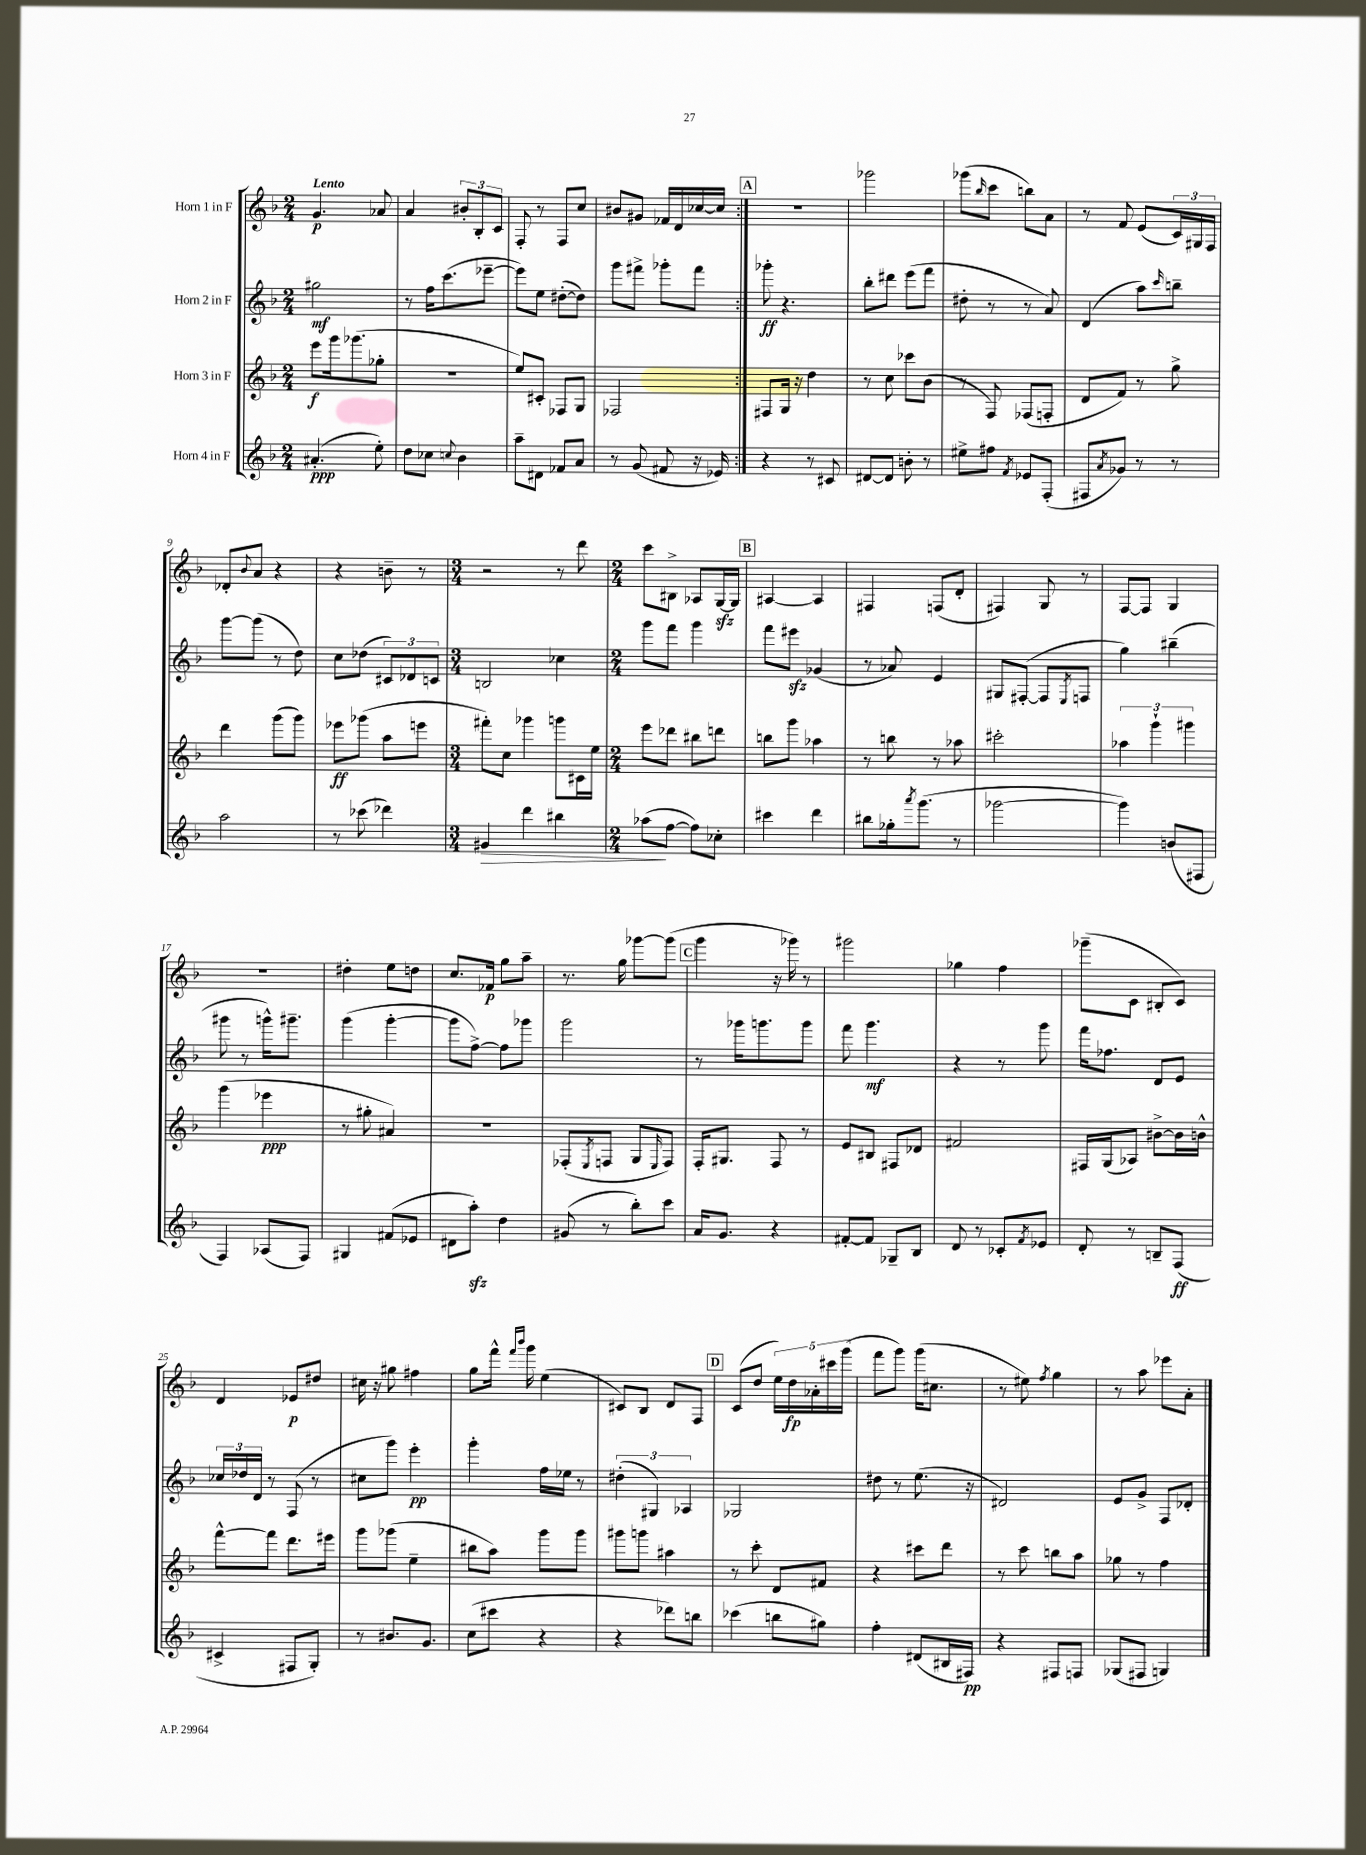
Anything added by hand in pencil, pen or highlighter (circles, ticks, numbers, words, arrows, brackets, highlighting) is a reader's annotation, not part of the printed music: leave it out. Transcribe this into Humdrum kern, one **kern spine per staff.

**kern	**kern	**kern	**kern
*staff4	*staff3	*staff2	*staff1
*clefG2	*clefG2	*clefG2	*clefG2
*k[b-]	*k[b-]	*k[b-]	*k[b-]
*M2/4	*M2/4	*M2/4	*M2/4
(4.a#'	8eee	2gg#	4.g
.	16ggg	.	.
.	(8.ggg-	.	.
8ee')	8gg-'	.	8a-
=	=	=	=
8dd	2r	8r	4a
8cc-	.	16ff	.
.	.	(8.ccc	.
8qqcc	.	.	.
4b-	.	.	12b#'
.	.	.	12B-'
.	.	[8eee-~	.
.	.	.	12c
=	=	=	=
8aa~	8ee)	8eee-])	8F'
8d#	8c#'	8ee	8r
8f-	8F-	([8dd#'	8F
8a	8G	8dd#])	8cc
=	=	=	=
8r	2F-	8ggg	8b#
(8g	.	8fff#^	8g#
8f#	.	8ggg-'	16f-
.	.	.	16d
16r	.	8fff#	[16cc-
16e-)	.	.	16cc-]
=:|!	=:|!	=:|!	=:|!
4r	8F#	8ggg-'	2r
.	16G	4.r	.
.	16r	.	.
8r	4dd	.	.
8c#	.	.	.
=	=	=	=
[8d#	8r	8bb-'	2ggg-
8d#]	8cc	8ddd#	.
8b'	8ccc-	(8eee	.
8r	(8b-	8fff	.
=	=	=	=
8ee#^	8r	8dd#'	(8ggg-
.	.	.	16qqbb-
8ff#	8F)	8r	8ccc
8qf	.	.	.
8e-	(8F-	8r	8bb)
(8F'	8F'	8a)	8a
=	=	=	=
8F#	8d	(4d	8r
8qa	.	.	.
8g-)	8f)	.	8f
8r	8r	8aa)	(8e
.	.	16qqccc	.
8r	8gg^	8bb~	24c)
.	.	.	24G#
.	.	.	24F
=	=	=	=
2aa	4ddd	[8ggg	8d-'
.	.	.	8qqb-
.	.	(8ggg]	8a
.	(8ggg	8r	4r
.	8ggg)	8dd)	.
=	=	=	=
8r	8eee-	8cc	4r
(8ccc-	(8ggg-	(8dd-	.
4ddd-)	8aa	12c#)	8b~
.	.	12d-	.
.	8eee	.	8r
.	.	12c	.
=	=	=	=
*M3/4	*M3/4	*M3/4	*M3/4
4g#	8fff#')	2B	2r
.	8cc	.	.
4ddd	4ggg-	.	.
4bb#	8ggg	4cc-	8r
.	16c#	.	8ddd
.	16ee	.	.
=	=	=	=
*M2/4	*M2/4	*M2/4	*M2/4
(8aa-	8eee	8ggg	8ccc
[8ff	8ddd-	8fff	8B#^
8ff])	8bb#	4ggg	8A-
8cc-'	8ddd	.	[16G
.	.	.	16G]
=	=	=	=
4ccc#	8bb	8fff	[4A#
.	8ggg	8eee#	.
4ddd	4aa-	(4g-	4A#]
=	=	=	=
8bb#	8r	8r	4F#
16gg-'	8bb	8a-)	.
8qaaa	.	.	.
(8.ggg	.	.	.
.	8r	4e	(8F
8r	8aa-	.	8d'
=	=	=	=
[2ggg-	2ccc#'	8G#	4F#)
.	.	([8F#'	.
.	.	8F#]	8G
.	.	8qE	.
.	.	8F	8r
=	=	=	=
4ggg-])	6aa-	4gg)	[8F
.	.	.	8F]
.	6ggg`	.	.
(8b	.	(4bb#~	4G
.	6ggg#	.	.
8F#	.	.	.
=	=	=	=
4F)	(4ggg	8ggg#	2r
.	.	8r	.
(8A-	4eee-	16ggg^^)	.
.	.	8.ggg#~	.
8F)	.	.	.
=	=	=	=
4G#	8r	(4ggg	4dd#'
.	8gg#'	.	.
(8f#	4a#)	[4ggg'	8ee
8e-	.	.	8dd
=	=	=	=
8d#	2r	8ggg]	8.cc
8aa')	.	[8ff^)	.
.	.	.	16f-
4dd	.	8ff]	8gg
.	.	8ggg-	8aa~
=	=	=	=
(8g#	(8F-'	2ggg	8.r
.	8qE	.	.
8r	8F	.	.
.	.	.	16gg
8bb-')	8G	.	[8ggg-
.	16qqE	.	.
8ccc	8F)	.	(8ggg-]
=	=	=	=
16a	16F'	8r	4ggg
8.g	8.G#	.	.
.	.	16ggg-	.
.	.	8.ggg	.
4r	8F	.	16r
.	.	.	16ggg-)
.	8r	8ggg	8r
=	=	=	=
[8f#'	8e	8fff	2ggg#
8f#]	8B#	4.ggg	.
8G-~	8F#	.	.
8B-	8d-	.	.
=	=	=	=
8d	2f#	4r	4gg-
8r	.	.	.
8c-'	.	8r	4ff
8qf	.	.	.
8e-	.	8ggg	.
=	=	=	=
8d'	16F#	16fff	(8ggg-~
.	(16G	8.ff-	.
8r	8A-)	.	8c
8B~	[8b#^	8d	8B#'
(8F	16b#]	8e	8c)
.	16b^^	.	.
=	=	=	=
4c#^	[8fff^^	24cc-	4d
.	.	24dd-	.
.	.	24d	.
.	8fff]	8r	.
8F#	8.ddd	(8F	8e-
8G')	.	8r	8dd#
.	16eee#	.	.
=	=	=	=
8r	8ggg	8cc#	16cc#
.	.	.	16r
8.b#	(8ggg-	8ggg)	8gg#
.	4ee~	4eee'	4ff#
8.g	.	.	.
=	=	=	=
(8cc	8bb#	4ggg'	8gg
8ccc#	8aa)	.	16fff^^
.	.	.	16qqfff
.	.	.	16qqbbb-
.	.	.	16ggg
4r	8ggg	16ff	(4ee
.	.	16ee-	.
.	8ggg	8r	.
=	=	=	=
4r	8ggg#	(6dd#'	8c#)
.	8ggg	.	8B-
.	.	6G#)	.
8ddd-)	4aa#	.	8d
.	.	6A-	.
8bb	.	.	8F
=	=	=	=
(4ccc-	8r	2G-	(8c
.	8ccc'	.	8dd
8bb	8d	.	20ee)
.	.	.	20dd
.	.	.	20a-'
8gg#)	8f#	.	.
.	.	.	20ccc#
.	.	.	(20ggg
=	=	=	=
4ff'	4r	8dd#	8fff
.	.	8r	8ggg)
(8d#	8ccc#	(8.ee	(16ggg
.	.	.	8.cc#
16B#	8ddd	.	.
16F#)	.	16r	.
=	=	=	=
4r	8r	2d#)	8r
.	8ccc	.	8ee#)
.	.	.	8qff
8F#	8bb	.	4gg
8F	8aa	.	.
=	=	=	=
(8G-	8gg-	8e	8r
8F#	8r	8g^	8aa
4G)	4ff	8F	8eee-
.	.	8d-'	8a'
==	==	==	==
*-	*-	*-	*-
